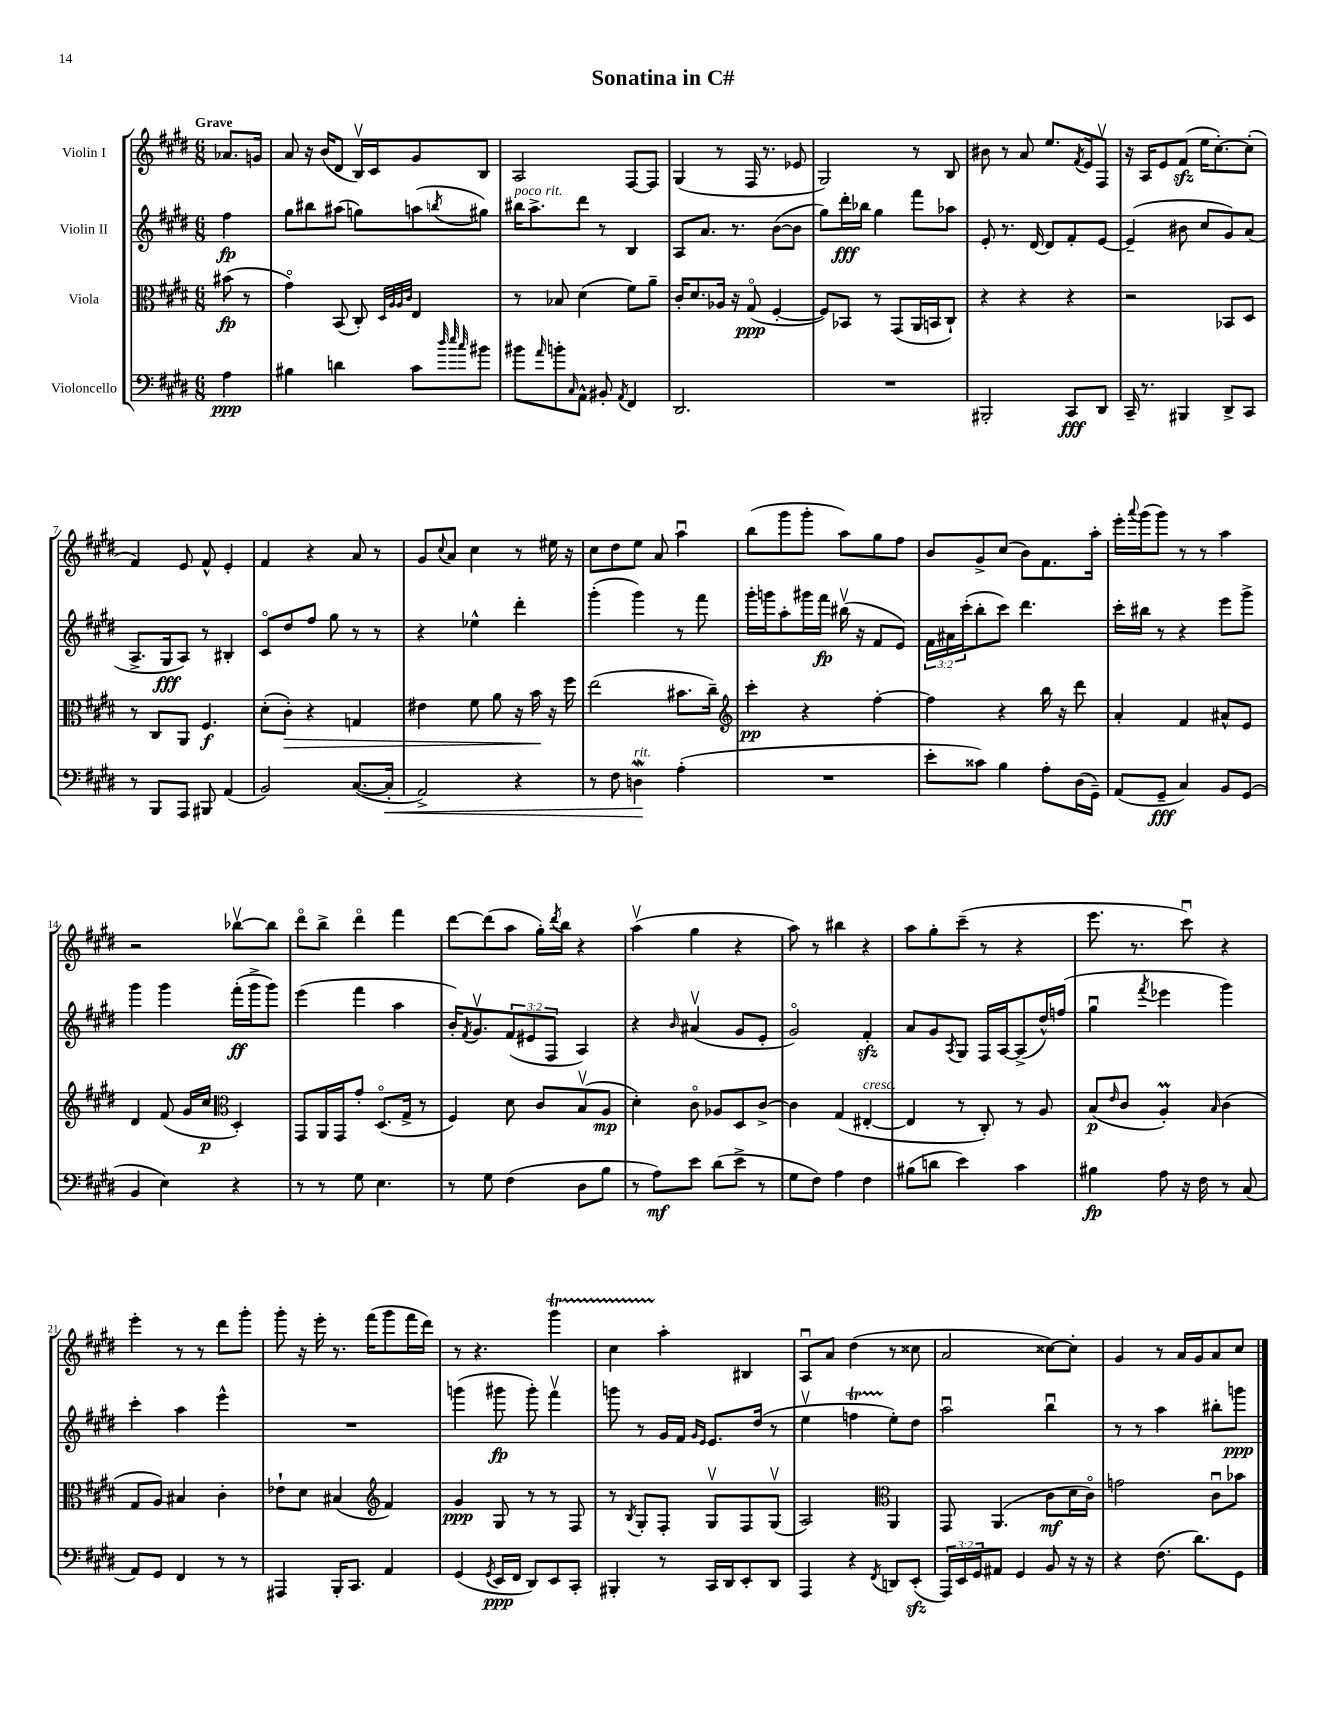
\header { title = "Sonatina in C#" }
<<
\new StaffGroup <<
\new Staff = "s0" \with { instrumentName = "Violin I" } {
    \clef treble \key e \major \numericTimeSignature \time 6/8 \partial 4 \tempo "Grave"
    aes'8. g'16 |
    a'8 r16 b'16( dis'8 b16\upbow) cis'16 gis'8 b8 |
    a2 fis8~ fis8 |
    gis4( r8 fis16 r8. ees'8 |
    gis2) r8 b8 |
    bis'8 r8 a'8 e''8. \acciaccatura { fis'8 } e'16 fis8\upbow |
    r16 a16 e'8 fis'8\sfz( e''16 cis''8.~-.) cis''8-.( |
    fis'4) e'8 fis'8-^ e'4-. |
    fis'4 r4 a'8 r8 |
    gis'8 \appoggiatura { cis''8 } a'8 cis''4 r8 eis''16 r16 |
    cis''8 dis''8 e''8 a'8 a''4\downbow |
    b''8( gis'''8 gis'''8-. a''8) gis''8 fis''8 |
    b'8 gis'8-> cis''8( b'8) fis'8. a''16-. |
    e'''16-. \appoggiatura { a'''8 } gis'''16( gis'''8) r8 r8 a''4 |
    r2 bes''8~\upbow bes''8 |
    dis'''8\flageolet b''8-> dis'''4\flageolet fis'''4 |
    dis'''8~ dis'''8( a''8 gis''16-.) \acciaccatura { dis'''8 } b''16 r4 |
    a''4\upbow( gis''4 r4 |
    a''8) r8 bis''4 r4 |
    a''8 gis''8-. cis'''8--( r8 r4 |
    e'''8. r8. cis'''8\downbow) r4 |
    e'''4-. r8 r8 dis'''8 gis'''8-. |
    gis'''8-. r16 e'''16-. r8. fis'''16( gis'''8 fis'''16 dis'''16) |
    r8 r4. gis'''4\startTrillSpan |
    cis''4 a''4-.\stopTrillSpan bis4 |
    a8\downbow a'8 dis''4( r8 cisis''8 |
    a'2 cisis''8~) cisis''8-. |
    gis'4 r8 a'16 gis'16 a'8 cis''8 \bar "|." |
}
\new Staff = "s1" \with { instrumentName = "Violin II" } {
    \clef treble \key e \major \numericTimeSignature \time 6/8 \override Staff.TupletNumber.text = #tuplet-number::calc-fraction-text \partial 4
    fis''4\fp |
    gis''8 bis''8 ais''8( g''8) a''8( \acciaccatura { b''8 } gis''8) |
    bis''16^\markup { \italic "poco rit." } a''8.-> dis'''8 r8 b4 |
    a8 a'8. r8. b'8~( b'8 |
    gis''8) dis'''16-.\fff bes''16 gis''4 fis'''8 aes''8 |
    e'8-. r8. dis'16~ dis'8 fis'8-. e'8~ |
    e'4--( bis'8 cis''8 gis'8) a'8( |
    a8.-> gis16\fff a8) r8 bis4-. |
    cis'8\flageolet dis''8 fis''8 gis''8 r8 r8 |
    r4 ees''4-^ dis'''4-. |
    gis'''4-.( gis'''4) r8 fis'''8 |
    gis'''16-. g'''16 a''8-. gis'''16 fis'''16\fp bis''16\upbow( r16 fis'8 e'8) |
    \tuplet 3/2 { fis'16 ais'16 cis'''16-.( } b''8-. cis'''8) dis'''4. |
    cis'''16-. bis''16 r8 r4 e'''8 gis'''8-> |
    gis'''4 gis'''4 fis'''16-.\ff( gis'''16-> gis'''8) |
    e'''4( fis'''4 a''4 |
    b'16-.) \acciaccatura { fis'8 } gis'8.\upbow \tuplet 3/2 { fis'8( eis'8 fis8 } a4) |
    r4 \grace { b'16 } ais'4\upbow( gis'8 e'8-. |
    gis'2\flageolet) fis'4-.\sfz |
    a'8 gis'8 \acciaccatura { a8 } gis8 fis16 a16~ a8->( dis''16-^) f''16( |
    gis''4\downbow \acciaccatura { fis'''8 } ees'''4 gis'''4) |
    cis'''4-. a''4 e'''4-^ |
    R2. |
    g'''4( gis'''8\fp gis'''8-.) fis'''4\upbow |
    g'''8 r8 gis'16 fis'16 \grace { gis'16 e'16 } e'8. dis''16( r8 |
    e''4\upbow f''4\startTrillSpan e''8-.\stopTrillSpan) dis''8 |
    a''2\downbow b''4\downbow |
    r8 r8 a''4 bis''8-. g'''8\ppp \bar "|." |
}
\new Staff = "s2" \with { instrumentName = "Viola" } {
    \clef alto \key e \major \numericTimeSignature \time 6/8 \partial 4
    bis'8\fp( r8 |
    gis'4\flageolet) b,8( cis8-.) \grace { dis32 a32 a32 cis'32 } e4 |
    r8 bes8 dis'4( fis'8) a'8-- |
    cis'16-. dis'8. aes16 r16 gis8\flageolet\ppp( fis4~-. |
    fis8) bes,8 r8 gis,8( a,16 b,16 cis8-!) |
    r4 r4 r4 |
    r2 bes,8 dis8 |
    r8 cis8 a,8 fis4.\f |
    dis'8-.( cis'8-.\>) r4 g4 |
    eis'4 fis'8 a'8 r16 b'16\! r16 fis''16 |
    e''2( bis'8. cis''16--) |
    \clef treble cis'''4-.\pp r4 fis''4~-. |
    fis''4 r4 b''16 r16 dis'''8 |
    a'4-. fis'4 ais'8-^ e'8 |
    dis'4 fis'8( gis'16 cis''16\p \clef alto dis4-.) |
    gis,8 a,16 gis,16 gis'8-. dis8.\flageolet( gis16-> r8 |
    fis4) dis'8 cis'8 b8\upbow( a8\mp |
    dis'4-.) cis'8\flageolet aes8 dis8 cis'8~-> |
    cis'4 gis4( eis4~-.^\markup { \italic "cresc." } |
    eis4 r8 cis8-.) r8 a8 |
    b8\p( \grace { e'16 } cis'8 a4-.\prall) \grace { b16 } cis'4( |
    gis8 a8) bis4 cis'4-. |
    ees'8-! dis'8 bis4( \clef treble fis'4) |
    gis'4\ppp gis8 r8 r8 fis8 |
    r8 \acciaccatura { b8 } gis8-. fis8-. gis8\upbow fis8 gis8\upbow( |
    a2) \clef alto a,4 |
    gis,8 a,4.( cis'8\mf dis'16 cis'16\flageolet) |
    g'2 cis'8\downbow bes'8 \bar "|." |
}
\new Staff = "s3" \with { instrumentName = "Violoncello" } {
    \clef bass \key e \major \numericTimeSignature \time 6/8 \override Staff.TupletNumber.text = #tuplet-number::calc-fraction-text \partial 4
    a4\ppp |
    bis4 d'4 cis'8 \grace { dis''32 e''32 cis''32 } bis'8 |
    bis'8 \grace { a'16 } b'8-. \grace { cis16 } a,8-^ bis,8-. \acciaccatura { a,8 } fis,4 |
    dis,2. |
    R2. |
    bis,,2-. cis,8\fff dis,8 |
    cis,16-- r8. bis,,4 dis,8-> cis,8 |
    r8 b,,8 a,,8 bis,,8 a,4( |
    b,2) cis8.~( cis16-.\< |
    a,2->) r4 |
    r8 fis8 d4\mordent\!^\markup { \italic "rit." } a4-.( |
    R2. |
    e'8-. cisis'8) b4 a8-. dis16( gis,16--) |
    a,8( gis,8--\fff cis4) b,8 gis,8( |
    b,4 e4) r4 |
    r8 r8 gis8 e4. |
    r8 gis8 fis4( dis8 b8 |
    r8 a8\mf) e'8 dis'8( e'8-> r8 |
    gis8 fis8) a4 fis4 |
    bis8( d'8 e'4) cis'4 |
    bis4\fp a8 r16 fis16 r8 cis8( |
    a,8) gis,8 fis,4 r8 r8 |
    ais,,4 b,,16-. cis,8. a,4 |
    gis,4( \acciaccatura { gis,8 } e,16\ppp fis,16 dis,8) e,8 cis,8-. |
    bis,,4-. r8 cis,16 dis,16 e,8-. dis,8 |
    a,,4 r4 \acciaccatura { fis,8 } d,8 e,8-.\sfz( |
    \tuplet 3/2 { a,,16) e,16 gis,16 } ais,8 gis,4 b,8 r16 r16 |
    r4 fis8.( dis'8.) gis,8 \bar "|." |
}
>>
>>
